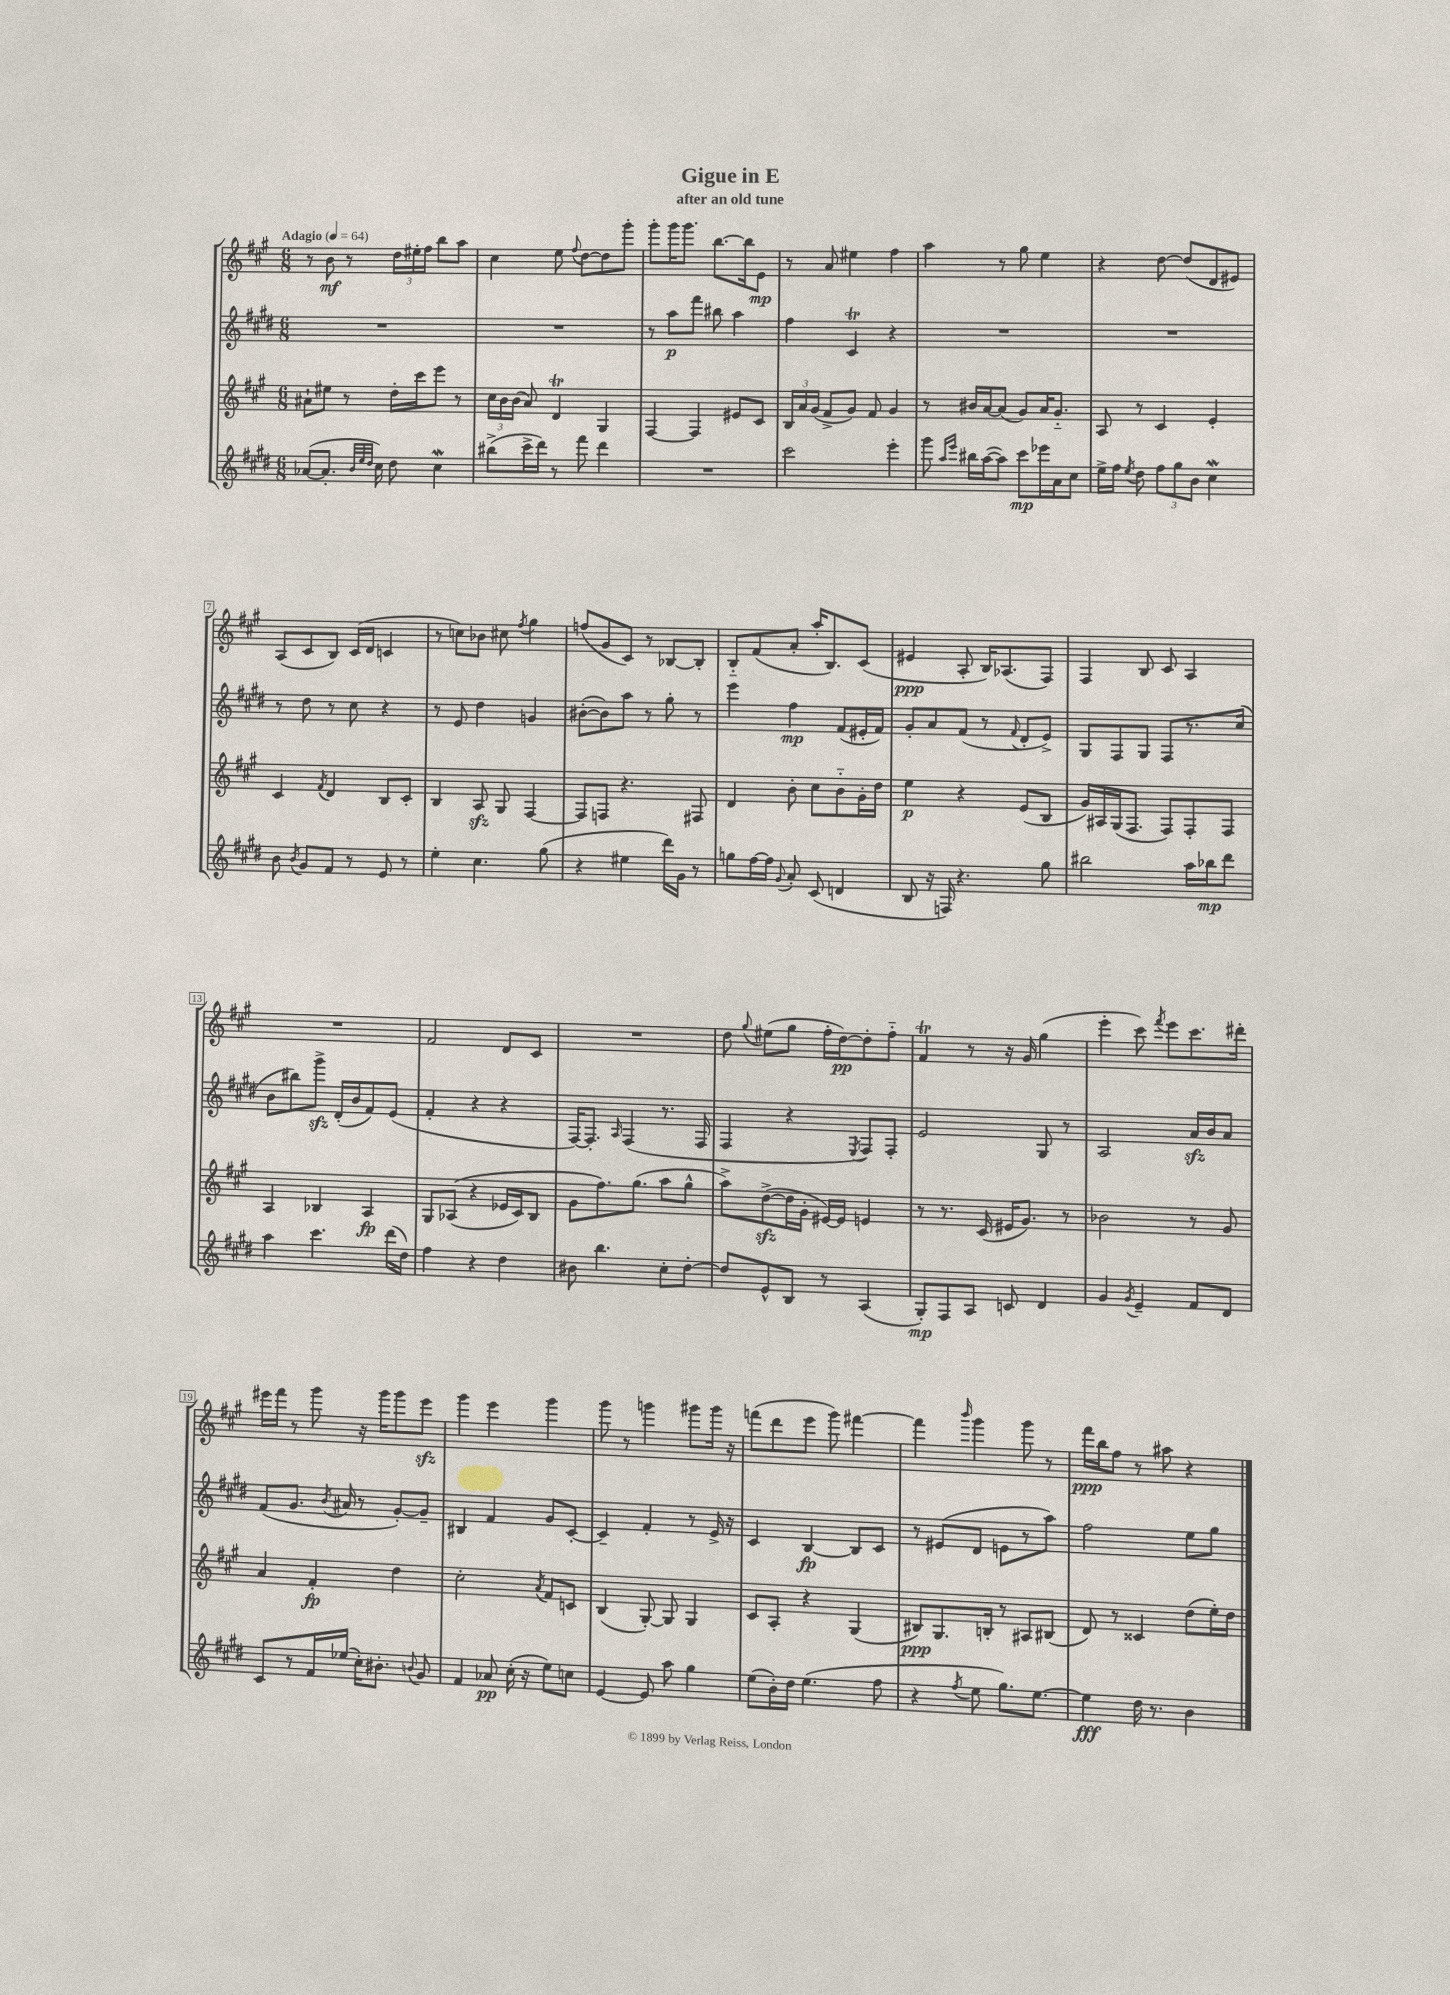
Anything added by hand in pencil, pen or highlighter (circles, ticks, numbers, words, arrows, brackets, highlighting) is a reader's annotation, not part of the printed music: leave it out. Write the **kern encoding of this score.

**kern	**dynam	**kern	**dynam	**kern	**dynam	**kern	**dynam
*part4	*part4	*part3	*part3	*part2	*part2	*part1	*part1
*staff4	*staff4	*staff3	*staff3	*staff2	*staff2	*staff1	*staff1
*clefG2	*	*clefG2	*	*clefG2	*	*clefG2	*
*k[f#c#g#d#]	*	*k[f#c#g#]	*	*k[f#c#g#d#]	*	*k[f#c#g#]	*
*M6/8	*	*M6/8	*	*M6/8	*	*M6/8	*
*MM64	*	*MM64	*	*MM64	*	*MM64	*
=1	=1	=1	=1	=1	=1	=1	=1
!	!	!	!	!	!	!LO:TX:a:B:t=Adagio	!
([8a-X/L	.	8a#X`\L	.	2.r	.	8r	.
8.a-'/J]	.	8ee#X\J	.	.	.	8b\	mf
.	.	8r	.	.	.	8r	.
32qqb/LLL	.	.	.	.	.	.	.
32qqee/	.	.	.	.	.	.	.
32qqdd#/JJJ	.	.	.	.	.	.	.
16cc#\)	.	.	.	.	.	.	.
8dd#\	.	16dd'\LL	.	.	.	24dd\LL	.
.	.	.	.	.	.	24ee#X'\	.
.	.	16ccc#\J	.	.	.	.	.
.	.	.	.	.	.	24ff#\JJ	.
4cc#W\	.	8eee\J	.	.	.	8bb\L	.
.	.	8r	.	.	.	8aa\J	.
=2	=2	=2	=2	=2	=2	=2	=2
(8bb#X^\L	.	24cc#\LL	.	2.r	.	4cc#\	.
.	.	24b\	.	.	.	.	.
.	.	(24b\JJ	.	.	.	.	.
16ccc#^\L	.	8a/)	.	.	.	.	.
16ddd#\JJ)	.	.	.	.	.	.	.
8r	.	4dT/	.	.	.	8ee\	.
.	.	.	.	.	.	8qqff#/	.
8fff#\	.	.	.	.	.	[8dd\L	.
4ddd#\	.	4G#/	.	.	.	8dd\]	.
.	.	.	.	.	.	8ggg#'\J	.
=3	=3	=3	=3	=3	=3	=3	=3
2.r	.	[4F#/	.	8r	.	8ggg#'\L	.
.	.	.	.	8aa\L	p	16ggg#\K	.
.	.	.	.	.	.	8.ggg#\J	.
.	.	4F#/]	.	8fff#\J	.	.	.
.	.	.	.	8bb#X\	.	[8.bb\L	.
.	.	8e#X/L	.	4aa\	.	.	.
.	.	.	.	.	.	16bb\k]	.
.	.	8c#/J	.	.	.	8e\J	mp
=4	=4	=4	=4	=4	=4	=4	=4
2ccc#\	.	24B/LL	.	4ff#\	.	8r	.
.	.	24a/	.	.	.	.	.
.	.	(24g#/JJ	.	.	.	.	.
.	.	8f#^/L	.	.	.	8a/	.
.	.	8g#/J)	.	4c#T/	.	4ee#X\	.
.	.	8f#/	.	.	.	.	.
4eee'\	.	4g#/	.	4r	.	4ff#\	.
=5	=5	=5	=5	=5	=5	=5	=5
8ggg#\	.	8r	.	2.r	.	4aa\	.
16qqaa/LL	.	.	.	.	.	.	.
16qqeee/JJ	.	.	.	.	.	.	.
16bb#X\LL	.	16b#X/LL	.	.	.	.	.
([16aa\J	.	[16a/J	.	.	.	.	.
8aa\J])	.	(8a/J]	.	.	.	8r	.
8ccc#\L	mp	8g#/L)	.	.	.	8gg#\	.
16eee-X\L	.	16a/K	.	.	.	4ee\	.
16a\J	.	8.g#/J	.	.	.	.	.
8cc#\J	.	.	.	.	.	.	.
=6	=6	=6	=6	=6	=6	=6	=6
16ee^\LL	.	8A/	.	2.r	.	4r	.
16ff#\JJ	.	.	.	.	.	.	.
8qee/	.	.	.	.	.	.	.
8dd#\	.	8r	.	.	.	.	.
12ff#\L	.	4c#/	.	.	.	[8dd\	.
12gg#\	.	.	.	.	.	.	.
.	.	.	.	.	.	(8dd/L]	.
12b\J	.	.	.	.	.	.	.
4cc#W\	.	4e'/	.	.	.	8d/	.
.	.	.	.	.	.	8e#X/J)	.
!!LO:LB:g=z
=7	=7	=7	=7	=7	=7	=7	=7
8b\	.	4c#/	.	8r	.	(8A/L	.
8qb/	.	.	.	.	.	.	.
8g#/L	.	.	.	8dd#\	.	8c#/	.
.	.	8qf#/	.	.	.	.	.
8f#/J	.	4d/	.	8r	.	8B/J)	.
8r	.	.	.	8cc#\	.	(16c#/LL	.
.	.	.	.	.	.	16d/JJ	.
8e/	.	8B/L	.	4r	.	4cn/	.
8r	.	8c#'/J	.	.	.	.	.
=8	=8	=8	=8	=8	=8	=8	=8
4ee'\	.	4B/	.	8r	.	8r	.
.	.	.	.	8e/	.	8ccn\L)	.
4.cc#\	.	8Azz/	.	4dd#\	.	8b-X\J	.
.	.	8G#/	.	.	.	8cc#X\	.
.	.	.	.	.	.	8qff#/	.
.	.	[4F#/	.	4gn/	.	4gg#\	.
(8gg#\	.	.	.	.	.	.	.
=9	=9	=9	=9	=9	=9	=9	=9
4r	.	8F#/L]	.	([8b#X'\L	.	(8ffn/L	.
.	.	8Fn/J	.	8b#\])	.	8g#/	.
4ee#X\	.	4.r	.	8aa\J	.	8c#/J)	.
.	.	.	.	8r	.	8r	.
16ddd#\LL)	.	.	.	8gg#'\	.	[8B-X/L	.
16g#\JJ	.	.	.	.	.	.	.
8r	.	8F#X/	.	8r	.	8B-'/J]	.
=10	=10	=10	=10	=10	=10	=10	=10
8ggn\L	.	4d/	.	4eee\	.	8B/L	.
[16ff#\L	.	.	.	.	.	(8f#/	.
16ff#\JJ]	.	.	.	.	.	.	.
8qqg#/	.	.	.	.	.	.	.
8a'/	.	8b'\	.	4ff#\	mp	8a'/J	.
(8c#/	.	8cc#\L	.	.	.	16aa'/KL	.
.	.	.	.	.	.	8.B/)	.
4dn/	.	8b\	.	(8f#/L	.	.	.
.	.	16g#'\L	.	16e#X'/L	.	(8c#/J	.
.	.	16dd\JJ	.	16f#/JJ)	.	.	.
=11	=11	=11	=11	=11	=11	=11	=11
8B/	.	4ee\	p	8g#'/L	.	4e#X/	ppp
16r	.	.	.	8a/	.	.	.
16Fn/)	.	.	.	.	.	.	.
4.r	.	4r	.	(8f#/J	.	8A'/	.
.	.	.	.	8r	.	16B/KL)	.
.	.	.	.	.	.	(8.A-X/	.
.	.	.	.	8qqf#/	.	.	.
.	.	(8e/L	.	8d#'/L	.	.	.
8gg#\	.	8B/J	.	8e^/J)	.	8F#/J)	.
=12	=12	=12	=12	=12	=12	=12	=12
2bb#X\	.	16g#/LL)	.	8G#/L	.	4F#/	.
.	.	16A#X/	.	.	.	.	.
.	.	(16G#/J	.	8F#/	.	.	.
.	.	8.F#/J	.	.	.	.	.
.	.	.	.	8G#/J	.	8B/	.
.	.	8F#/L)	.	8F#/L	.	8c#/	.
16aa\LL	.	8F#'/	.	8.r	.	4A/	.
16bb-X\J	mp	.	.	.	.	.	.
8ddd#\J	.	8F#/J	.	.	.	.	.
.	.	.	.	(16cc#/Jk	.	.	.
!!LO:LB:g=z
=13	=13	=13	=13	=13	=13	=13	=13
4aa\	.	4A/	.	8b\L	.	2.r	.
.	.	.	.	8bb#X\)	.	.	.
4.ccc#\	.	4B-X/	.	8ggg#zz^\J	.	.	.
.	.	.	.	(16d#'/LL	.	.	.
.	.	.	.	16b/J	.	.	.
.	.	4A/	fp	8f#/)	.	.	.
(16ddd#\LL	.	.	.	(8e/J	.	.	.
16dd#\JJ)	.	.	.	.	.	.	.
=14	=14	=14	=14	=14	=14	=14	=14
4ff#\	.	8G#/L	.	4f#'/	.	2f#/	.
.	.	((8A-X/J	.	.	.	.	.
4r	.	4r	.	4r	.	.	.
4dd#\	.	16e-X/LL	.	4r	.	8d/L	.
.	.	16c#/J)	.	.	.	.	.
.	.	8B/J	.	.	.	8c#/J	.
=15	=15	=15	=15	=15	=15	=15	=15
8b#X\	.	8g#\L	.	[16F#/KL)	.	2.r	.
.	.	.	.	8.F#'/J]	.	.	.
4.bb\	.	8.ff#\)	.	.	.	.	.
.	.	.	.	16qqA/	.	.	.
.	.	.	.	(4F#/	.	.	.
.	.	(8.gg#\J	.	.	.	.	.
8cc#'\L	.	8aa\L	.	8.r	.	.	.
[8dd#'\J	.	8gg#^^\J	.	.	.	.	.
.	.	.	.	16F#/	.	.	.
=16	=16	=16	=16	=16	=16	=16	=16
8dd#/L]	.	8aa^\L)	.	4F#/	.	8dd\	.
.	.	.	.	.	.	8qqgg#/	.
8e^^/	.	([8ddzz^\	.	.	.	(8ee#X\L	.
8B/J	.	16dd\L]	.	4r	.	8gg#\J	.
.	.	16g#'\JJ	.	.	.	.	.
8r	.	[16e#X/LL)	.	.	.	16ff#'\LL	.
.	.	16e#/JJ]	.	.	.	[16dd\J)	pp
.	.	.	.	8qE/	.	.	.
(4A/	.	4en/	.	8F#/L)	.	8dd'\]	.
.	.	.	.	8F#'/J	.	8ff#\J	.
=17	=17	=17	=17	=17	=17	=17	=17
8G#'/L)	mp	8r	.	2e/	.	4f#T/	.
8F#/	.	8.r	.	.	.	.	.
8A/J	.	.	.	.	.	8r	.
.	.	(16c#/	.	.	.	.	.
8cn/	.	16e#X/KL	.	.	.	16r	.
.	.	8.g#/J)	.	.	.	16g#/	.
4d#/	.	.	.	8G#/	.	(4gg#\	.
.	.	8r	.	8r	.	.	.
=18	=18	=18	=18	=18	=18	=18	=18
4g#/	.	2b-X\	.	2A/	.	4eee'\	.
8qg#/	.	.	.	.	.	.	.
4e~/	.	.	.	.	.	8ccc#\)	.
.	.	.	.	.	.	8qfff#/	.
.	.	.	.	.	.	8eee\L	.
8f#/L	.	8r	.	16azz/LL	.	8.ccc#\	.
.	.	.	.	16b/J	.	.	.
8d#/J	.	8g#/	.	8a/J	.	.	.
.	.	.	.	.	.	16ddd#X'\Jk	.
!!LO:LB:g=z
=19	=19	=19	=19	=19	=19	=19	=19
8c#/L	.	4a/	.	(8f#/L	.	16eee#X\LL	.
.	.	.	.	.	.	16fff#\JJ	.
8r	.	.	.	8.g#/J	.	8r	.
16f#/L	.	4f#'/	fp	.	.	8ggg#\	.
.	.	.	.	8qb/	.	.	.
(16ee-X/JJ	.	.	.	16a#X/	.	.	.
16cc#'\KL)	.	.	.	8r	.	16r	.
8.b#X'\J	.	.	.	.	.	16ggg#\KL	.
.	.	4dd\	.	[8g#'/L)	.	8ggg#\	.
8qqbn/	.	.	.	.	.	.	.
8g#/	.	.	.	8g#~/J]	.	8eee#zz\J	.
=20	=20	=20	=20	=20	=20	=20	=20
4f#/	.	2cc#'\	.	4B#X/	.	4ggg#\	.
8a-X/	pp	.	.	4f#/	.	4eee\	.
(16cc#'\	.	.	.	.	.	.	.
16r	.	.	.	.	.	.	.
.	.	8qa/	.	.	.	.	.
8ee\L)	.	8f#/L	.	8g#/L	.	4ggg#\	.
8ccn\J	.	8cn/J	.	[8c#'/J	.	.	.
=21	=21	=21	=21	=21	=21	=21	=21
[4e/	.	(4B/	.	4c#~/]	.	8ggg#\	.
.	.	.	.	.	.	8r	.
8e/]	.	[8G#'/)	.	4f#'/	.	4gggn\	.
8aa\	.	8G#/]	.	.	.	.	.
4gg#\	.	4G#/	.	8r	.	8ggg#X\L	.
.	.	.	.	16e^/	.	16ggg#\Jk	.
.	.	.	.	16r	.	16r	.
=22	=22	=22	=22	=22	=22	=22	=22
(8ee\L	.	8c#/L	.	4c#/	.	(8fffn\L	.
16b'\L)	.	8A'/J	.	.	.	8ddd\	.
16dd#\JJ	.	.	.	.	.	.	.
(4.ee\	.	4r	.	[4B/	fp	8eee\J	.
.	.	.	.	.	.	8ggg#\)	.
.	.	(4G#/	.	8B/L]	.	[4fff#X\	.
8ff#\	.	.	.	8c#/J	.	.	.
=23	=23	=23	=23	=23	=23	=23	=23
4r	.	8B#X/L)	ppp	8r	.	4fff#\]	.
.	.	8.G#/	.	(8e#X/L	.	.	.
8qff#/	.	.	.	.	.	16qqbbb/	.
8ee\	.	.	.	8d#/J	.	4ggg#\	.
.	.	16Bn'/Jk	.	.	.	.	.
8.gg#\L)	.	8r	.	8en\L	.	.	.
.	.	8A#X/L	.	8r	.	8ggg#\	.
[8.ee\J	.	.	.	.	.	.	.
.	.	(8B#X/J	.	8aa\J)	.	8r	.
=24	=24	=24	=24	=24	=24	=24	=24
4ee\]	fff	8d/)	.	2ff#\	.	16fff#\LL	ppp
.	.	.	.	.	.	16bb\J	.
.	.	8r	.	.	.	8ff#\J	.
16dd#\	.	4c##X/	.	.	.	8r	.
8.r	.	.	.	.	.	.	.
.	.	.	.	.	.	8aa#X\	.
4b\	.	(8dd\L	.	8ee\L	.	4r	.
.	.	16ee'\L)	.	8gg#\J	.	.	.
.	.	16dd\JJ	.	.	.	.	.
==	==	==	==	==	==	==	==
*-	*-	*-	*-	*-	*-	*-	*-
